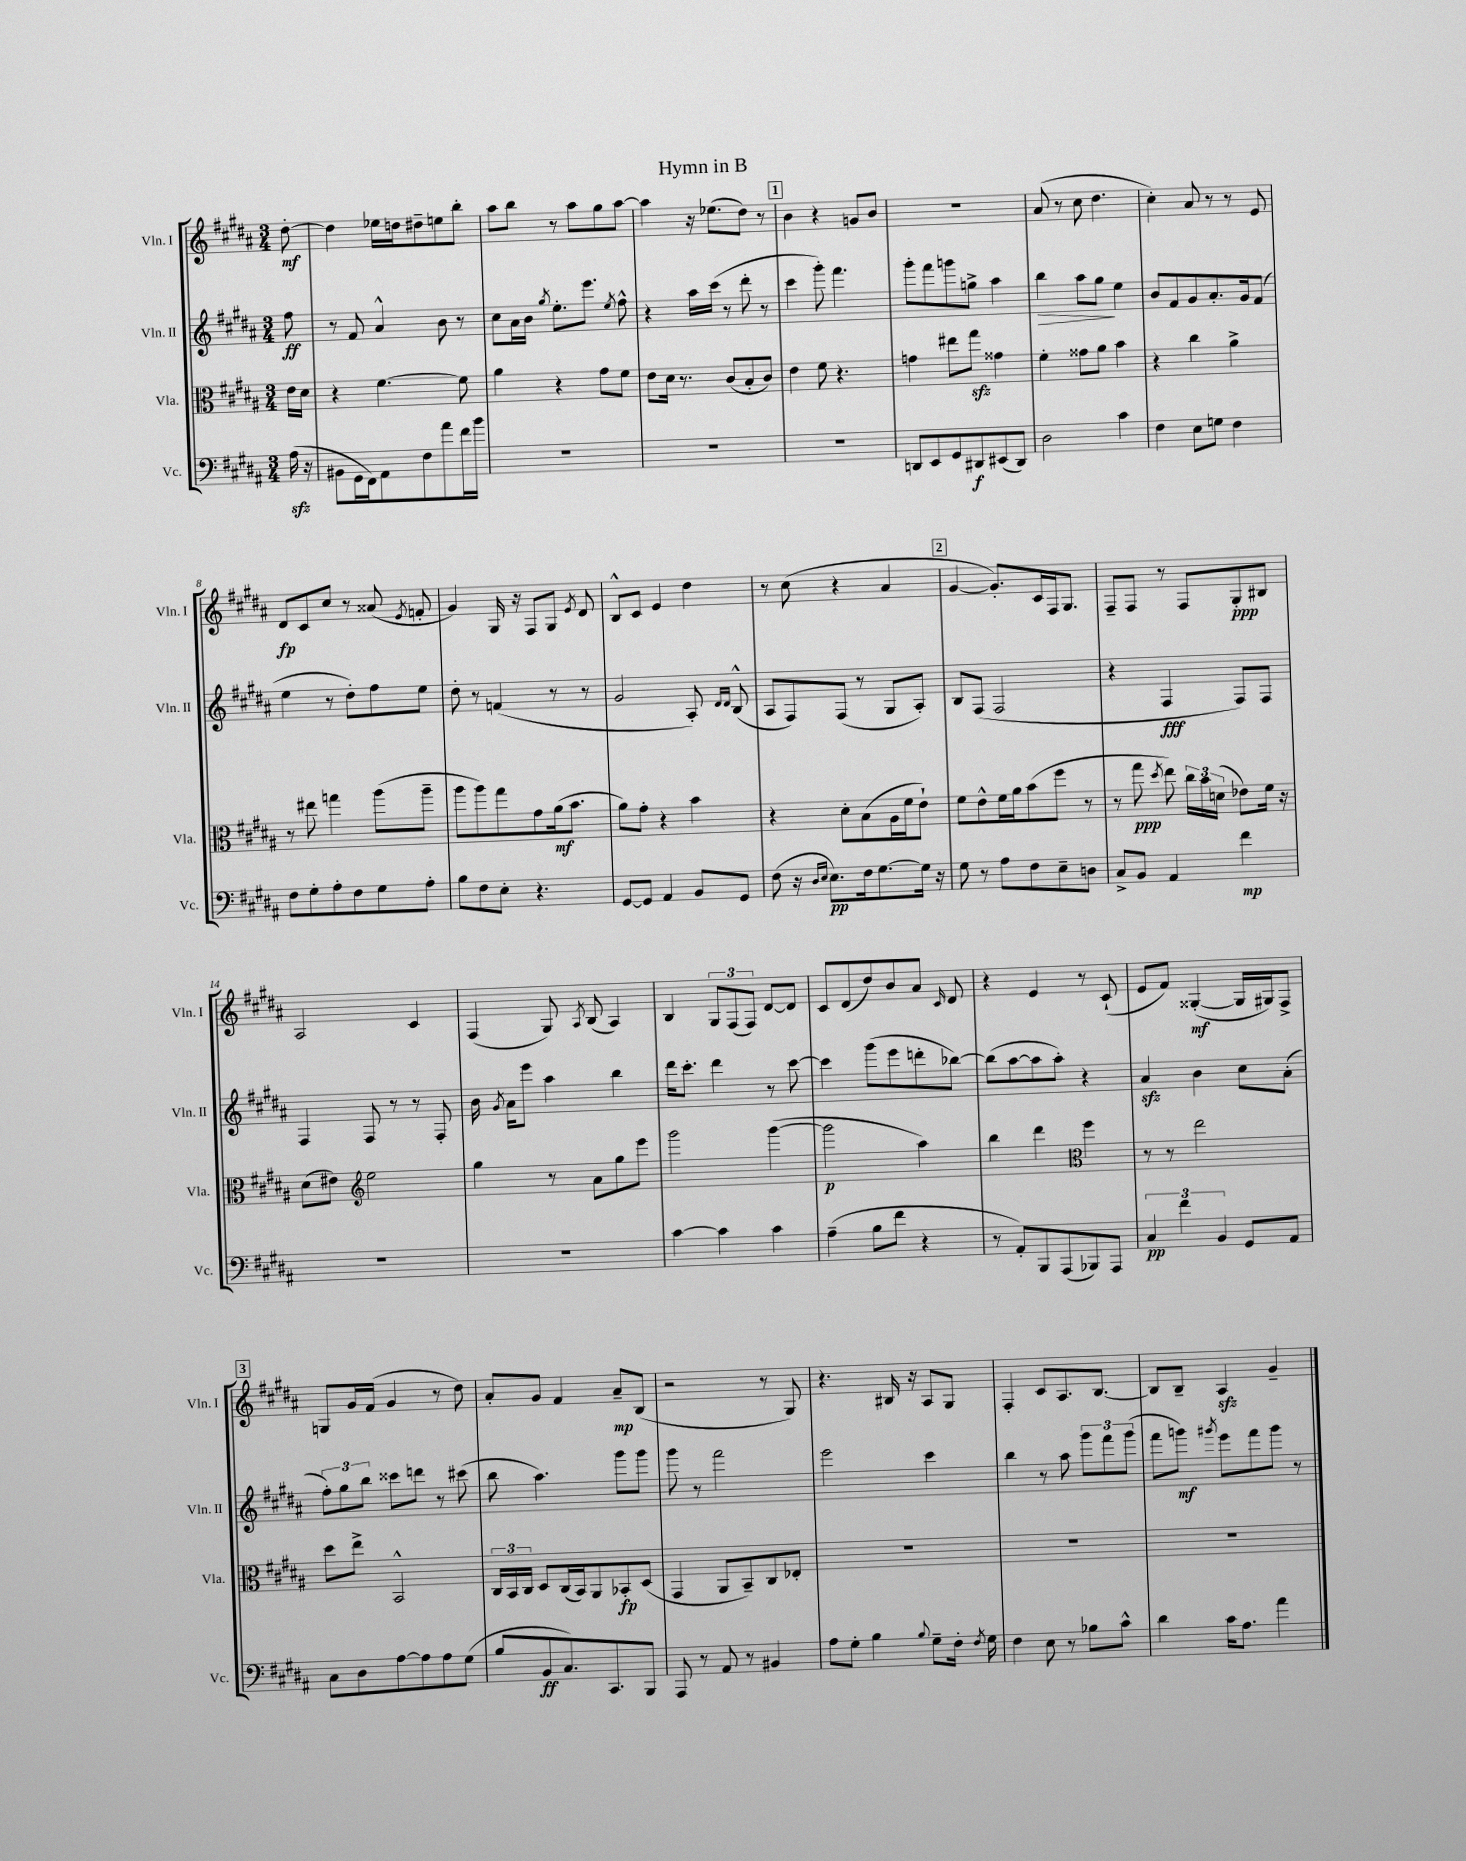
\header { title = "Hymn in B" }
<<
\new StaffGroup <<
\new Staff = "s0" \with { instrumentName = "Vln. I" shortInstrumentName = "Vln. I" } {
    \clef treble \key b \major \numericTimeSignature \time 3/4 \partial 8
    \autoBeamOff dis''8~-.\mf |
    dis''4 ees''16[ d''16 dis''8-- e''8 b''8]-. |
    ais''8[ b''8] r8 ais''8[ gis''8 ais''8]~ |
    ais''4 r16 ees''8.[( dis''8]) r8 |
    \mark \markup { \box "1" } b'4 r4 g'8[ b'8] |
    R2. |
    ais'8( r8 cis''8 dis''4. |
    cis''4-.) ais'8 r8 r8 e'8 |
    dis'8[\fp cis'8 cis''8] r8 aisis'8( \acciaccatura { e'8 } f'8-. |
    gis'4) gis16 r16 fis8[ gis8] \acciaccatura { e'8 } dis'8 |
    b8[-^ cis'8] e'4 dis''4 |
    r8 cis''8( r4 ais'4 |
    \mark \markup { \box "2" } gis'4~ gis'8.[-.) cis'16 fis16 gis8.] |
    fis8[-- fis8] r8 fis8[ gis8-.\ppp bis8] |
    ais2 cis'4 |
    fis4( gis8) \acciaccatura { ais8 } b8( ais4) |
    b4 \tuplet 3/2 { gis8[ fis8( fis8]) } dis'8[~ dis'8] |
    cis'8[ dis'8( dis''8) b'8 ais'8] \grace { cis'16 } dis'8 |
    r4 e'4 r8 cis'8-!( |
    e'8[ fis'8]) gisis4~-.\mf( gisis16[ gis16) fis8]-> |
    \mark \markup { \box "3" } g8[ gis'16 fis'16]( gis'4 r8 dis''8) |
    ais'8[-. gis'8] fis'4 ais'8[--\mp b8]( |
    r2 r8 gis8) |
    r4. bis16 r16 ais8[ gis8] |
    fis4-. cis'8[ ais8. b8.]~ |
    b8[ b8]-- ais4\sfz gis'4-- \bar "|." |
}
\new Staff = "s1" \with { instrumentName = "Vln. II" shortInstrumentName = "Vln. II" } {
    \clef treble \key b \major \numericTimeSignature \time 3/4 \partial 8
    \autoBeamOff fis''8\ff |
    r8 fis'8 ais'4-^ b'8 r8 |
    cis''8[ ais'16 b'16] \acciaccatura { gis''8 } e''8.[-. e'''8.] \acciaccatura { e''8 } fis''8-^ |
    r4 ais''16[ cis'''16]( r8 dis'''8-. r8 |
    \mark \markup { \box "1" } cis'''4 gis'''8-.) fis'''4. |
    gis'''8[-. fis'''8 g'''8 g''8]-> ais''4 |
    b''4\> ais''8[ gis''8]\! e''4 |
    b'8[ fis'8 gis'8 ais'8.-. gis'16 fis'8]( |
    e''4 r8 dis''8[-.) fis''8 e''8] |
    dis''8-. r8 f'4( r8 r8 |
    gis'2 ais8-.) \grace { dis'16[ dis'16] } b8-^( |
    ais8[ fis8) fis8]( r8 gis8[ ais8]-.) |
    \mark \markup { \box "2" } b8[ fis8]( fis2 |
    r4 fis4\fff fis8[) fis8] |
    fis4 fis8 r8 r8 fis8-. |
    b'16 \acciaccatura { gis'8 } ais'16[ e'''8] ais''4 b''4 |
    dis'''16[ cis'''8.]-. dis'''4 r8 cis'''8~ |
    cis'''4 gis'''8[( e'''8 d'''8-. bes''8]~) |
    bes''8[( ais''8~ ais''8 ais''8]-.) r4 |
    ais'4\sfz b'4 cis''8[ ais'8]-.( |
    \mark \markup { \box "3" } \tuplet 3/2 { fis''8[-.) gis''8 b''8] } cisis'''8[ d'''8] r8 cis'''8( |
    b''8 ais''4.) gis'''8[ gis'''8] |
    gis'''8 r8 fis'''2 |
    e'''2 cis'''4 |
    b''4 r8 ais''8 \tuplet 3/2 { gis'''8[ fis'''8 gis'''8]( } |
    fis'''8[ g'''8]\mf) \acciaccatura { gis'''8 } e'''8[ fis'''8 gis'''8] r8 \bar "|." |
}
\new Staff = "s2" \with { instrumentName = "Vla." shortInstrumentName = "Vla." } {
    \clef alto \key b \major \numericTimeSignature \time 3/4 \partial 8
    \autoBeamOff e'16[ dis'16] |
    r4 fis'4.~ fis'8 |
    ais'4 r4 gis'8[ fis'8] |
    e'8[ dis'16] r8. cis'8[( b8-. cis'8]) |
    \mark \markup { \box "1" } e'4 fis'8 r4. |
    g'4 eis''8[ gis''8]\sfz gisis'4 |
    fis'4-. gisis'8[ ais'8] b'4 |
    r4 cis''4 ais'4-> |
    r8 eis''8 g''4 ais''8[( ais''8]-- |
    ais''8[ ais''8) gis''8 gis'8 ais'16\mf( b'8.] |
    ais'8[) gis'8]-. r4 b'4 |
    r4 dis'8[-. b8( ais16 fis'16 e'8]-!) |
    \mark \markup { \box "2" } fis'8[ e'8-^ fis'16 ais'16 b'8( fis''8] r8 |
    r8 gis''8\ppp \acciaccatura { dis''8 } e''8) \tuplet 3/2 { cis''16[ b'16 d'16]( } ees'8[) fis'16] r16 |
    dis'8[( eis'8]) \clef treble e''2 |
    gis''4 r8 ais'8[ gis''8 e'''8] |
    gis'''2 gis'''4~( |
    gis'''2\p ais''4) |
    b''4 dis'''4 \clef alto fis''4 |
    r8 r8 e''2 |
    \mark \markup { \box "3" } dis''8[ e''8]-> b,2-^ |
    \tuplet 3/2 { cis16[ b,16 cis16] } dis8[ cis16( b,16) ais,8 bes,8-.\fp dis8]( |
    gis,4 ais,8[ b,8--) cis8 ees8]-. |
    R2. |
    R2. |
    R2. \bar "|." |
}
\new Staff = "s3" \with { instrumentName = "Vc." shortInstrumentName = "Vc." } {
    \clef bass \key b \major \numericTimeSignature \time 3/4 \partial 8
    \autoBeamOff ais16\sfz( r16 |
    bis,8[ gis,16 fis,16) ais,8 fis8 ais'8 fis'16 b'16] |
    R2. |
    R2. |
    \mark \markup { \box "1" } R2. |
    d,8[ e,8 gis,8 dis,8\f eis,8( dis,8]) |
    dis2 cis'4 |
    fis4 e8[ g8] fis4 |
    fis8[ gis8-. ais8-. fis8 gis8 ais8]-. |
    b8[ fis8 e8]-. r4. |
    gis,8[~ gis,8] ais,4 b,8[ gis,8] |
    fis8( r16 \grace { dis16[ e16] } e8.[\pp) fis16 gis8.~ gis16] r16 |
    \mark \markup { \box "2" } gis8 r8 ais8[ fis8 e8-- d8] |
    cis8[-> b,8] ais,4 fis'4\mp |
    R2. |
    R2. |
    cis'4~ cis'4 cis'4 |
    ais4--( b8[ fis'8] r4 |
    r8 ais,8[-.) b,,8 ais,,8( bes,,8) ais,,8] |
    \tuplet 3/2 { cis4\pp fis'4 b,4 } gis,8[ ais,8] |
    \mark \markup { \box "3" } cis8[ dis8 ais8~ ais8 ais8 gis8]( |
    b8[ b,8\ff cis8.) cis,8. b,,8] |
    ais,,8 r8 ais,8 r8 bis,4 |
    ais8[ gis8]-. b4 \appoggiatura { b8 } gis8[-- fis16]-. \acciaccatura { fis8 } gis16 |
    fis4 e8 r8 bes8[ cis'8]-^ |
    dis'4 cis'16[ ais8.] ais'4 \bar "|." |
}
>>
>>
